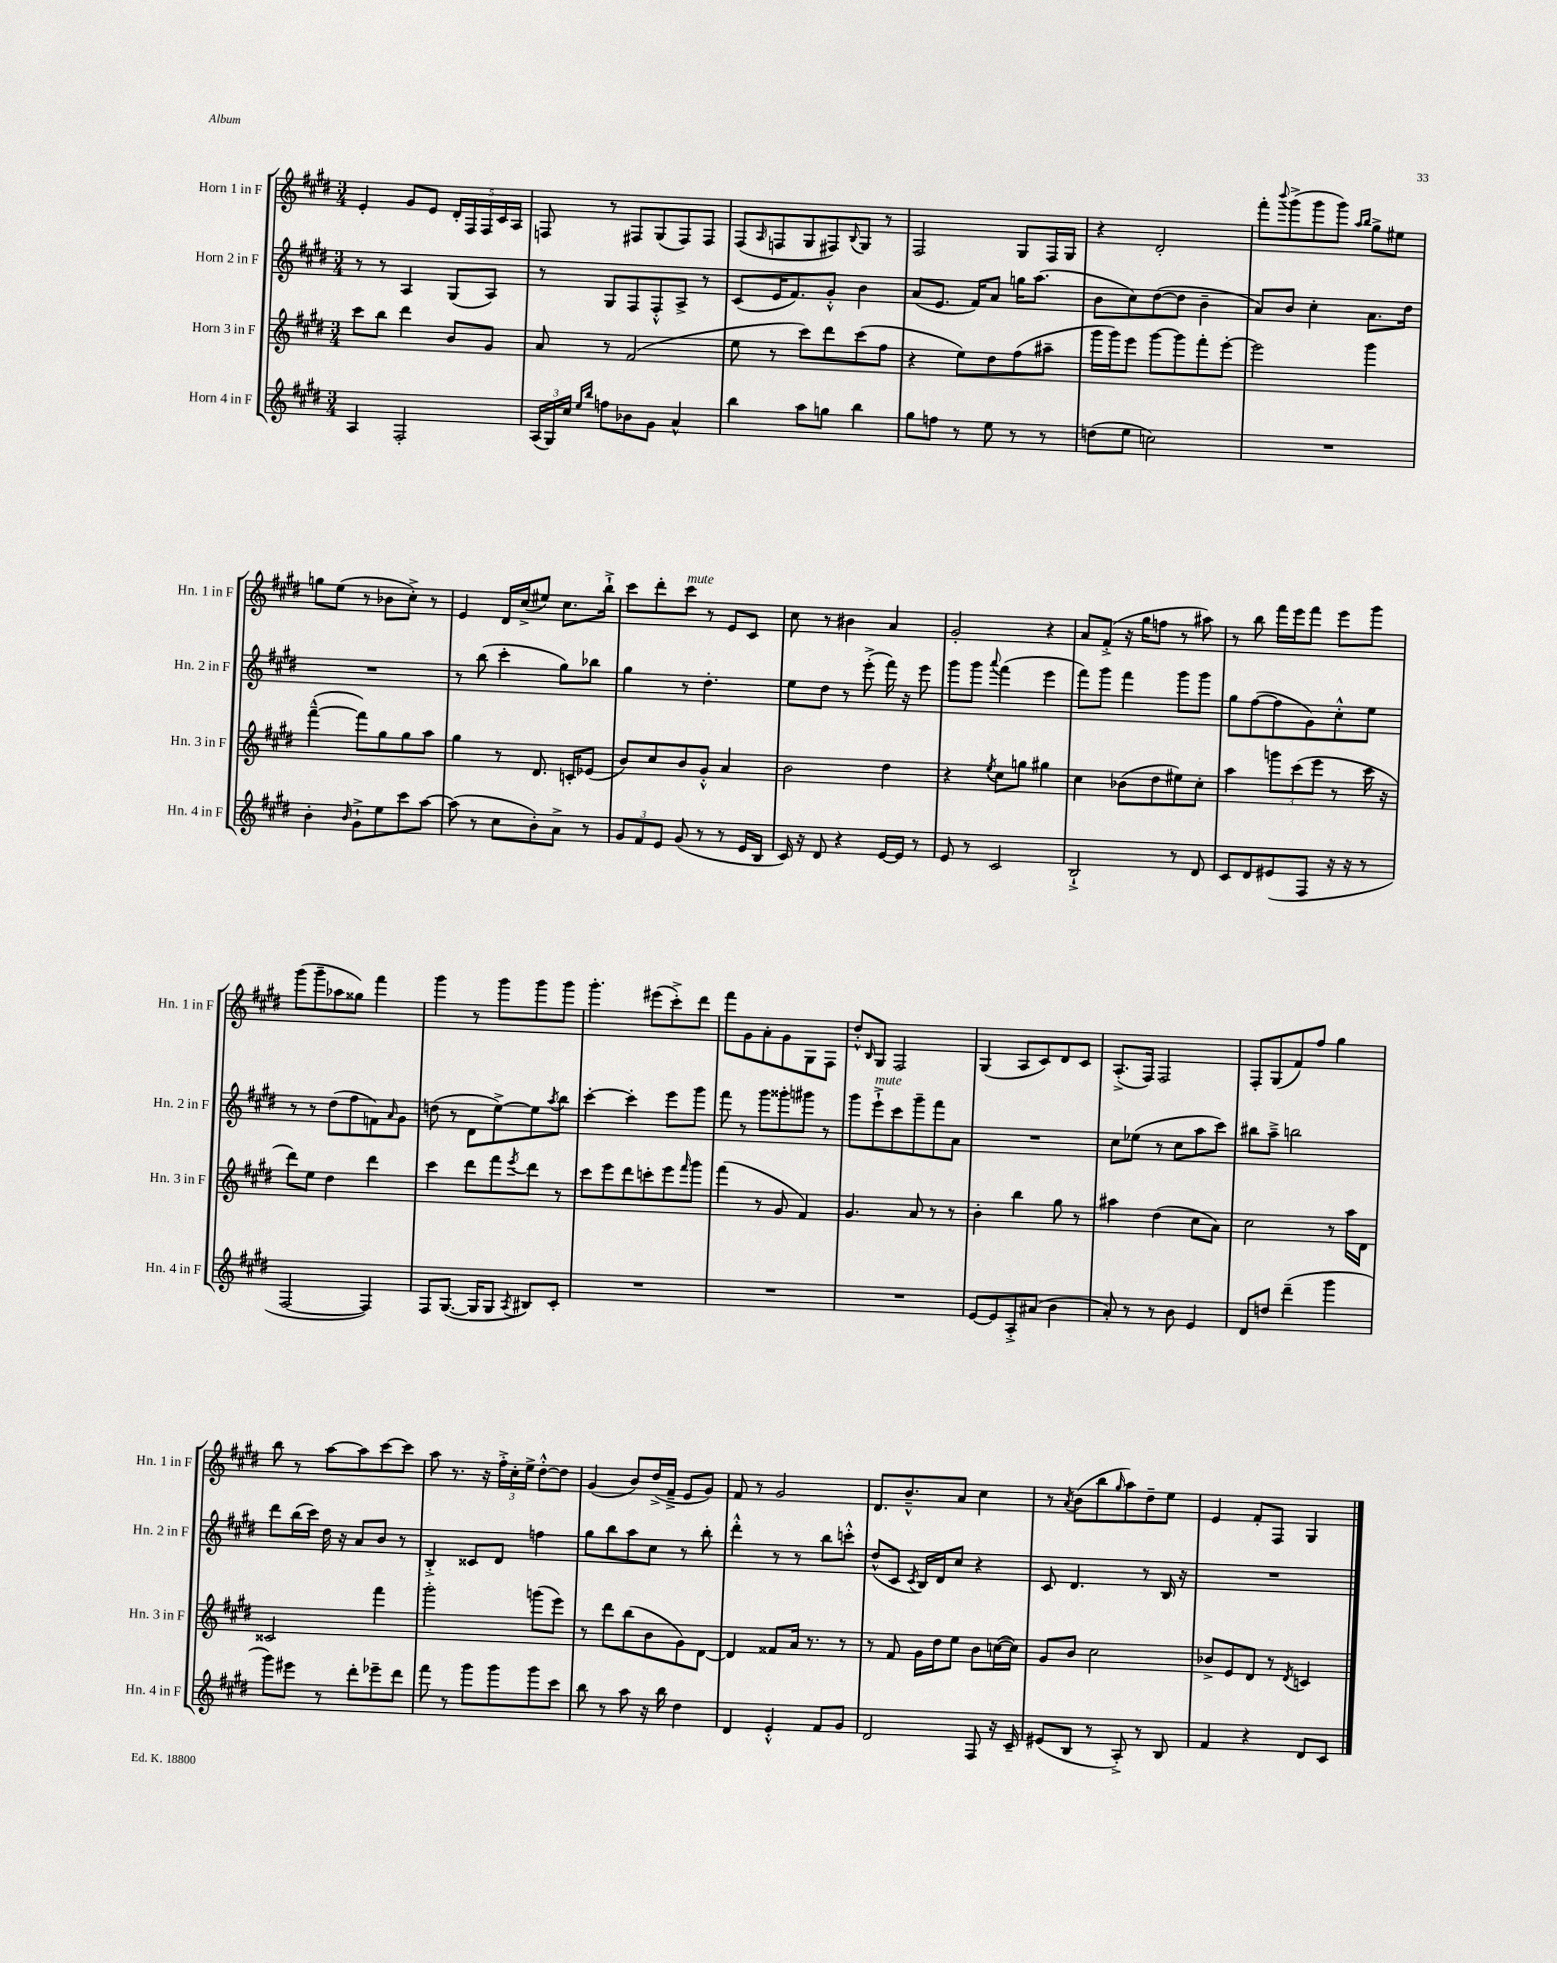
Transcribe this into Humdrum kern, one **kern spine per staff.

**kern	**kern	**kern	**kern
*staff4	*staff3	*staff2	*staff1
*clefG2	*clefG2	*clefG2	*clefG2
*k[f#c#g#d#]	*k[f#c#g#d#]	*k[f#c#g#d#]	*k[f#c#g#d#]
*M3/4	*M3/4	*M3/4	*M3/4
4A/	8ccc#\L	8r	4e'/
.	8bb\J	8r	.
2F#'/	4ddd#\	4A/	8g#/L
.	.	.	8e/J
.	8b/L	(8G#/L	20d#'/LL
.	.	.	20F#/
.	.	.	20F#/
.	8g#/J	8A/J)	.
.	.	.	20c#/
.	.	.	20A/JJ
=	=	=	=
(24A/LL	8a/	8r	8F/
24G#/)	.	.	.
24cc#/JJ	.	.	.
16qqee/LL	.	.	.
16qqbb/JJ	.	.	.
8ff\L	8r	8G#/L	8r
8b-\	(2f#/	8F#/	8F#/L
8g#\J	.	8F#'^^/	(8G#/
4a^^/	.	8A^/J	8F#/)
.	.	8r	8F#/J
=	=	=	=
4bb\	8ee\	(8c#/L	(8F#/L
.	.	.	16qqA/
.	8r	16e/K	8F/
.	.	8.f#/)	.
8aa\L	8ccc#\L)	.	8G#/
8gg\J	8ddd#\	8g#'^^/J	8F#/)
.	.	.	8qqB/
4bb\	(8ccc#\	4b\	8G#/J
.	8ff#\J	.	8r
=	=	=	=
8gg#\L	4r	(8a/L	2F#/
8ff\J	.	8.e/J	.
8r	8ee\L)	.	.
.	.	16f#/LK)	.
8ee\	8dd#\	8a/J	.
8r	(8ff#\	16gg\LK	8G#/L
.	.	(8.aa\J	.
8r	8aa#~\J	.	16F#/L
.	.	.	16G#/JJ
=	=	=	=
(8dd\L	16ggg#\LL	8b\L	4r
.	16ggg#\J)	.	.
8ee\J	8eee\J	8cc#\)	.
2cc\)	[8ggg#\L	([8dd#\	2d#'/
.	8ggg#\]	8dd#\]J	.
.	8fff#'\	4b~\	.
.	[8eee'\J	.	.
=	=	=	=
2.r	2eee\]	8a/L)	8fff#'\L
.	.	.	8qqbbb/
.	.	8b/J	(8ggg#^\
.	.	4cc#'\	8ggg#\
.	.	.	8ggg#\J)
.	.	.	16qqaa/LL
.	.	.	16qqbb/JJ
.	4ggg#\	8.a\L	8gg#^\L
.	.	.	8ee#\J
.	.	16dd#\Jk	.
=	=	=	=
4b'\	([4fff#~^^\	2.r	8gg\L
.	.	.	(8ee\J
16qqb/	.	.	.
8g#`^\L	8fff#\]L)	.	8r
8ee\	8gg#\	.	8b-\L
8ccc#\	8gg#\	.	8cc#'^\J)
[8aa\J	8aa\J	.	8r
=	=	=	=
(8aa\]	4gg#\	8r	4e/
8r	.	(8bb\	.
8cc#\L	8r	4ccc#'\	16d#/LL
.	.	.	(16cc#^/J
8b'\)	8.d#/	.	8ee#/J)
8a^\J	.	8gg#\L)	8.cc#\L
.	16c'/LK	.	.
8r	(8e-/J	8bb-\J	.
.	.	.	16bb`^\Jk
=	=	=	=
12g#/L	8b/L)	4gg#\	8ccc#\L
12f#/	.	.	.
.	8cc#/	.	8ddd#'\
12e/J	.	.	.
(8g#/	8b/	8r	8ccc#\J
8r	8g#'^^/J	4.dd#'\	8r
8r	4a/	.	8e/L
16e/LL	.	.	8c#/J
16B/JJ	.	.	.
=	=	=	=
16c#/)	2b\	8ee\L	8cc#\
16r	.	.	.
8d#/	.	8dd#\J	8r
4r	.	8r	4b#\
.	.	(8eee'^\	.
[16e/LL	4dd#\	16fff#\)	4a/
16e/]JJ	.	16r	.
8r	.	8eee\	.
=	=	=	=
8e/	4r	8ggg#\L	2g#'/
8r	.	8ggg#\J	.
.	8qee/	8qqaaa/	.
2c#/	8cc#\L	(4fff#\	.
.	8gg\J	.	.
.	4gg#\	4eee\	4r
=	=	=	=
2B`^/	4cc#\	8fff#\L)	8a/L
.	.	8ggg#\J	(8f#'^/J
.	(8b-\L	4fff#\	16r
.	.	.	16gg#\LK
.	8dd#\	.	8ff\J
8r	8ee#\)	8ggg#\L	8r
8d#/	8cc#'\J	8ggg#\J	8aa#\)
=	=	=	=
8c#/L	4aa\	8gg#\L	8r
8d#/	.	([8ff#\	8bb\
(8e#/	12ggg\L	8ff#\]	16fff#\LL
.	.	.	16eee\J
.	(12ccc#\	.	.
8F#/J	.	8g#\)	8fff#\J
.	12eee\J	.	.
16r	8r	8cc#'^^\	8eee\L
16r	.	.	.
8r	16ccc#\	8ee\J	8ggg#\J
.	16r	.	.
=	=	=	=
[2F#/	8ddd#\L)	8r	(8ggg#\L
.	8ee\J	8r	8ggg#~\
.	4dd#\	(8dd#\L	8aa-\
.	.	8ff#\	8gg##\J)
4F#/])	4ddd#\	8f\)	4fff#\
.	.	16qqa/	.
.	.	8g#\J	.
=	=	=	=
8F#/L	4ccc#\	(8dd\	4ggg#\
([8.G#/J	.	8r	.
.	8ddd#\L	8d#\L	8r
16G#/]LK	.	.	.
8G#/J	8fff#\	[8ee^\)	8ggg#\L
8qA/	8qeee/	.	.
8B#/L)	8ddd#\J	8ee\]	8ggg#\
.	.	8qaa/	.
8c#'/J	8r	8bb\J	8ggg#\J
=	=	=	=
2.r	8ccc#\L	[4ccc#'\	4.ggg#'\
.	8eee\	.	.
.	8ddd#\	4ccc#'\]	.
.	8ccc'\	.	(8eee#\L
.	8eee\	8eee\L	8ccc#'^\)
.	16qqfff#/	.	.
.	8ggg#\J	8ggg#\J	8ddd#\J
=	=	=	=
2.r	(4fff#\	8fff#\	8fff#\L
.	.	8r	8g#\
.	8r	8ggg#\L	8a'\
.	8g#/	8ggg##'\	8g#\
.	4f#/)	8ggg#\J	8G#\
.	.	8r	8F#\J
=	=	=	=
2.r	4.g#/	8ggg#\L	8dd#'^^/L
.	.	.	16qqB/
.	.	8eee`^\	8G#/J
.	.	8ccc#\	2F#/
.	8a/	8ggg#~\	.
.	8r	8fff#\	.
.	8r	8a\J	.
=	=	=	=
[8e/L	4b'\	2.r	(4G#/
8e/]	.	.	.
8A'^/	4bb\	.	8A/L
(8a#/J	.	.	8c#/)
4b\	8gg#\	.	8d#/
.	8r	.	8c#/J
=	=	=	=
8a'/)	4aa#\	8cc#\L	(8.A'^/L
8r	.	(8ee-\J	.
.	.	.	16F#/Jk)
8r	(4dd#\	8r	2F#/
8b\	.	8cc#\L	.
4e/	8cc#\L	8aa\	.
.	8a\J)	8ccc#\J)	.
=	=	=	=
8d#/L	2cc#\	8bb#\L	8F#'/L
8dd/J	.	8aa~^\J	(8G#/
(4ddd#~\	.	2bb\	8f#/)
.	.	.	8ff#/J
4ggg#\	8r	.	4gg#\
.	16aa\LL	.	.
.	16d#\JJ	.	.
=	=	=	=
8ggg#\L)	2c##/	8ddd#\L	8bb\
8eee#\J	.	(16bb\L	8r
.	.	16ccc#\JJ)	.
8r	.	16dd#\	[8aa\L
.	.	16r	.
8ddd#'\L	.	8a/L	8aa\]
8eee-~\	4fff#\	8b/J	[8ccc#\
8ddd#\J	.	8r	8ccc#\]J
=	=	=	=
8fff#\	2ggg#'\	4B'^/	8aa\
8r	.	.	8.r
8ggg#\L	.	8c##/L	.
.	.	.	16r
8ggg#\	.	8d#/J	24ff#'^\LL
.	.	.	24cc#'\
.	.	.	24ee^\JJ
8ggg#\	(8ggg\L	4ff\	[8dd#'^^\L
8ccc#\J	8eee\J)	.	8dd#\]J
=	=	=	=
8bb\	8r	8gg#\L	(4g#/
8r	8ddd#\L	8bb\	.
8aa\	(8bb\	8aa\	8b/L)
16r	8b\	8cc#\J	(16dd#^/L
16bb\	.	.	16f#~^/JJ
4dd#\	8g#\)	8r	8e/L
.	[8d#\J	8bb'\	8g#/J)
=	=	=	=
4d#/	4d#/]	4ddd#'^^\	8f#/
.	.	.	8r
4e'^^/	8f##/L	8r	2g#/
.	16a/Jk	8r	.
.	8.r	.	.
8f#/L	.	8bb\L	.
8g#/J	8r	8ccc'^^\J	.
=	=	=	=
2d#/	8r	(8dd#^^/L	8.d#/L
.	8f#/	8c#/J	.
.	.	.	8.b~^^/
.	.	8qc#/	.
.	16g#\LL	16B/LL)	.
.	16dd#\J	16d#/J	.
.	8ee\J	8cc#/J	8a/J
8F#/	8b\L	4r	4cc#\
16r	([16cc\L	.	.
16c#~/	16cc\]JJ)	.	.
=	=	=	=
(8e#/L	8g#/L	8c#/	8r
.	.	.	8qa/
8B/J	8b/J	4.d#/	(8b\L
8r	2cc#\	.	8bb\
.	.	.	16qqgg#/
8A'^/)	.	.	8aa\)
8r	.	8r	8dd#~\
8B/	.	16B/	8ee\J
.	.	16r	.
=	=	=	=
4f#/	8b-^/L	2.r	4e/
.	8e/	.	.
4r	8d#/J	.	8f#'/L
.	8r	.	8F#/J
.	8qd#/	.	.
8d#/L	4c/	.	4G#/
8c#/J	.	.	.
==	==	==	==
*-	*-	*-	*-
